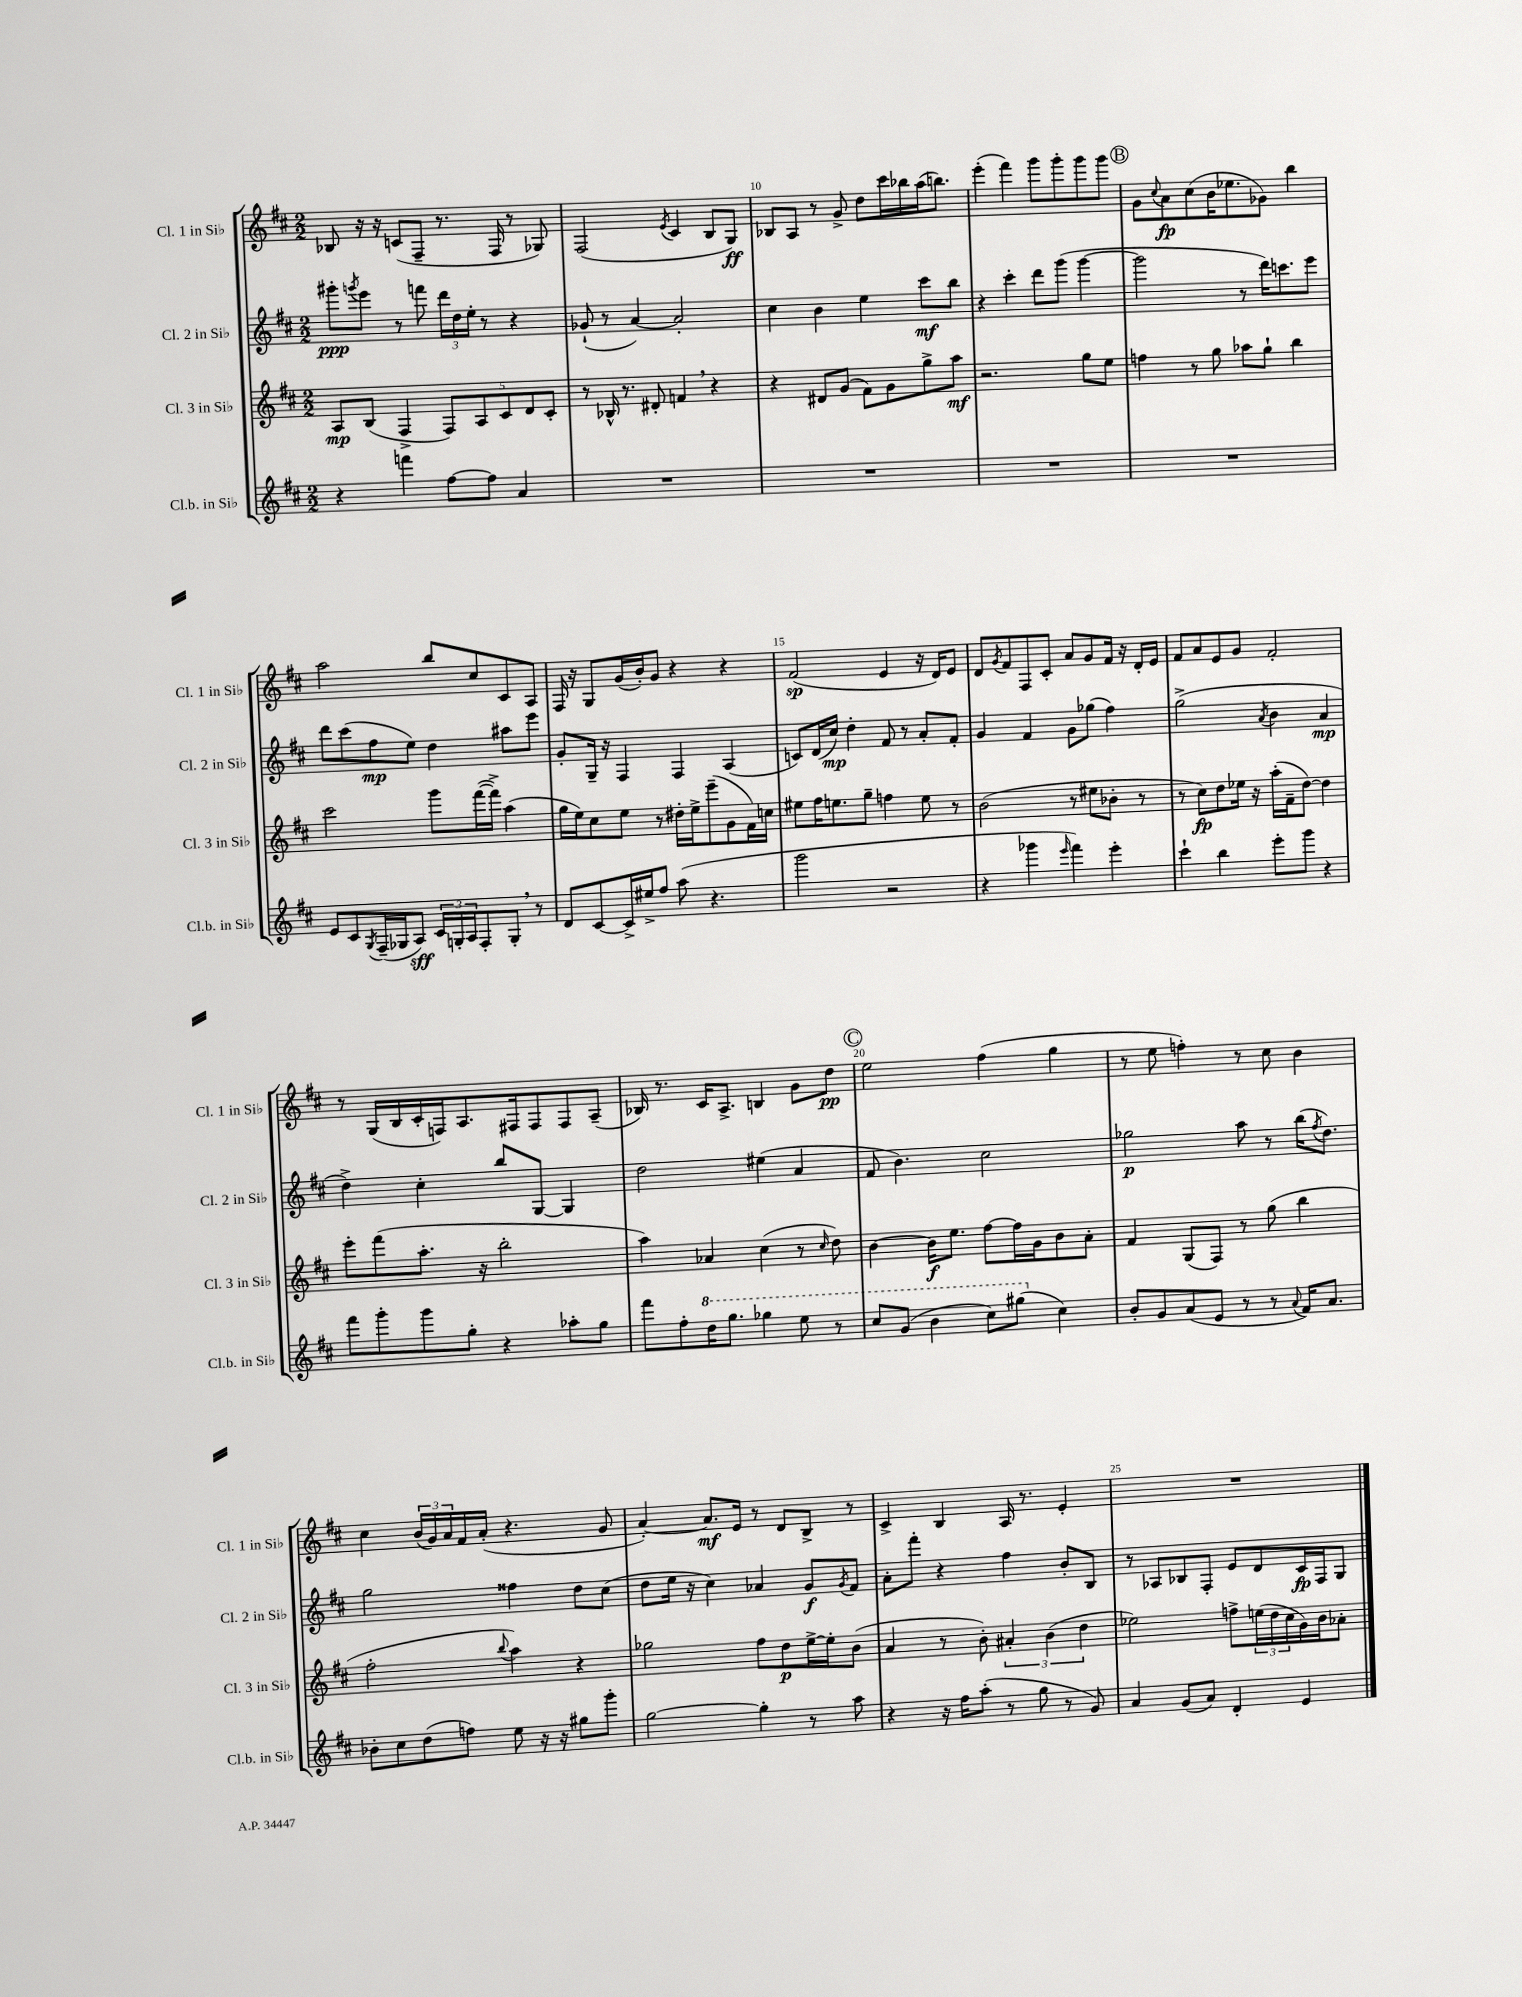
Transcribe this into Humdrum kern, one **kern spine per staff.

**kern	**kern	**kern	**kern
*staff4	*staff3	*staff2	*staff1
*clefG2	*clefG2	*clefG2	*clefG2
*k[f#c#]	*k[f#c#]	*k[f#c#]	*k[f#c#]
*M2/2	*M2/2	*M2/2	*M2/2
4r	8A/L	8ggg#'\L	8B-/
.	.	8qggg/	.
.	(8B/J	8eee\J	16r
.	.	.	16r
4fff\	4F#^/	8r	(8c/L
.	.	8fff\	8F#~/J
[8ff#\L	10F#/L)	24ddd\LL	8.r
.	.	24dd\	.
.	.	24ee'\JJ	.
.	10A/	.	.
8ff#\]J	.	8r	.
.	.	.	16F#/
.	10c#/	.	.
4a/	.	4r	8r
.	10d/	.	.
.	.	.	8G-/)
.	10c#'/J	.	.
=	=	=	=
1r	8r	(8g-`/	(2F#/
.	16B-^^/	8r	.
.	8.r	.	.
.	.	[4a/)	.
.	8d#'/	.	.
.	.	.	8qe/
.	4f/	2a'/]	4c#/
.	4r	.	8B/L
.	.	.	8G/J)
=	=	=	=
1r	4r	4cc#\	8B-/L
.	.	.	8A/J
.	8d#/L	4b\	8r
.	(8g/J	.	8g^/
.	8f#\L)	4ee\	8dd\L
.	8g\	.	16ccc#\L
.	.	.	16bb-\
.	8gg^\	8ccc#\L	(16aa\J
.	.	.	8.bb\J)
.	8aa\J	8bb\J	.
=	=	=	=
1r	2.r	4r	(4eee'\
.	.	4ccc#'\	4fff#\)
.	.	8ddd\L	8ggg\L
.	.	(8ggg\J	8ggg'\
.	8gg\L	[4ggg\	8ggg\
.	8ee\J	.	8ggg\J
=	=	=	=
1r	4ff\	2ggg\]	8g\L
.	.	.	8qqcc#/
.	.	.	8a\
.	8r	.	(8cc#\
.	8gg\	.	16b\K
.	.	.	8.ee-\
.	8aa-\L	8r	.
.	8gg`\J	16ddd\LK)	8g-\J)
.	.	8.ccc\	.
.	4bb\	.	4bb\
.	.	8eee\J	.
=	=	=	=
8e/L	2ccc#\	8ddd\L	2aa\
8c#/	.	(8ccc#\	.
8qG/	.	.	.
(16F#~/L	.	8ff#\	.
16G-/J	.	.	.
8A/J)	.	8ee\J)	.
24c#/LL	8ggg\L	4dd\	8bb/L
24G'/	.	.	.
24A/J	.	.	.
8F#'/	([16fff#\L	.	8cc#/
.	16fff#^\]JJ)	.	.
8G'/J	(4aa\	8aa#\L	8c#/
8r	.	8eee\J	8A/J
=	=	=	=
8d/L	16gg\LL	8g'/L	16F#/
.	16ee\J)	.	16r
[8c#/	8cc#\	16G~/Jk	8G/L
.	.	16r	.
16c#^/]L	8ee\J	4F#/	(16g/L
16ee#^/J	.	.	16b'/J)
8ff#/J	8r	.	8g/J
(8aa\	16dd#'\LL	4F#/	4r
.	16ee^\J	.	.
4.r	(8eee~\	.	.
.	8g\	(4A/	4r
.	16f#\L)	.	.
.	16cc\JJ	.	.
=	=	=	=
2ggg\	8ee#\L	8c/L)	(2f#/
.	16ff#\K	(16d/L	.
.	8.ee\	16cc#/JJ)	.
.	.	4dd'\	.
.	8gg~\J	.	.
2r	4ff\	8f#/	4e/
.	.	8r	.
.	8ee\	8a'/L	16r
.	.	.	16d/LK)
.	8r	8f#'/J	8e/J
=	=	=	=
4r	(2b\	4g/	8d/L
.	.	.	8qg/
.	.	.	8f#/
4ggg-\	.	4f#/	8F#/
.	.	.	8c#'/J
16qqeee/	.	.	.
4fff#\)	8r	8g\L	8a/L
.	8ee#\L	(8gg-\J	8g/
4eee'\	8b-'\J	4ff#\)	16f#/Jk
.	.	.	16r
.	8r	.	16d'/LL
.	.	.	16e/JJ
=	=	=	=
4ccc#`\	8r	(2gg^\	8f#/L
.	8cc#\L)	.	8a/
4bb\	8dd\	.	8e/
.	16ee-\Jk	.	8g/J
.	16r	.	.
.	.	8qa/	.
8eee'\L	(16aa'\LL	4b\	2f#'/
.	16f#~\J	.	.
8ggg\J	[8dd\J)	.	.
4r	4dd\]	4a/	.
=	=	=	=
8fff#\L	8eee'\L	4dd^\)	8r
8ggg'\	(8fff#\	.	(16G/LL
.	.	.	16B/
8ggg\	8.aa'\J	4cc#'\	16c#'/
.	.	.	16F/J)
8gg'\J	.	.	8.A/
.	16r	.	.
4r	2bb'\	8bb/L	.
.	.	.	16F#/k
.	.	[8G/J	8F#/
8aa-'\L	.	4G/]	8F#/
8gg\J	.	.	(8A~/J
=	=	=	=
8fff#\L	4aa\)	2dd\	16B-/)
.	.	.	8.r
8ff#'\	.	.	.
16ddd\K	4a-/	.	16c#/LK
8.ggg\J	.	.	8.A^/J
4ggg-\	(4cc#\	(4ee#\	4B/
8eee\	8r	4a/	8g\L
.	16qqcc#/	.	.
8r	8dd\)	.	8dd\J
=	=	=	=
8ccc#/L	[4b\	8f#/	2ee\
(8gg/J	.	4.b\)	.
4bb\	16b\]LK	.	.
.	8.ee\J	.	.
8ccc#\L)	[8ff#\L	2cc#\	(4ff#\
(8ggg#\J	16ff#\]L	.	.
.	16g\J	.	.
4cc#\)	8b\	.	4gg\
.	8a'\J	.	.
=	=	=	=
8b'/L	4f#/	2gg-\	8r
8g/	.	.	8ee\
(8a/	(8G/L	.	4ff'\)
8e/J	8F#/J)	.	.
8r	8r	8aa\	8r
8r	(8gg\	8r	8cc#\
8qqa/	.	.	.
16f#/LK)	4bb\	(16bb\LK	4b\
.	.	8qff#/	.
8.a/J	.	8.dd\J)	.
=	=	=	=
8b-'\L	2ff#'\	2gg\	4cc#\
8cc#\	.	.	.
(8dd\	.	.	(24b/LL
.	.	.	24g/)
.	.	.	24a/
8ff\J)	.	.	16f#/
.	.	.	(16a'/JJ
.	8qqbb/	.	.
8ee\	4aa\)	4ff##\	4.r
16r	.	.	.
16r	.	.	.
8gg#\L	4r	8dd\L	.
8ggg'\J	.	(8cc#\J	8g/
=	=	=	=
[2gg\	2gg-\	8dd\L	[4a'/)
.	.	16ee\Jk	.
.	.	16r	.
.	.	4cc#\)	8.a/]L
.	.	.	16e/Jk
4gg'\]	8ff#\L	4a-/	8r
.	8dd\	.	8d/L
8r	[16ee^\L	8g/L	8B^/J
.	16ee'\]J	.	.
.	.	8qg/	.
8aa\	(8b\J	8f#/J	8r
=	=	=	=
4r	4a/	8a'\L	4c#^/
.	.	8fff#'\J	.
16r	8r	4r	4B/
16ff#\LK	.	.	.
(8aa'\J	8b'\)	.	.
8r	6a#'/	4ff#\	16A/
.	.	.	8.r
8gg\	.	.	.
.	(6b\	.	.
8r	.	8b'/L	4e'/
.	6dd\	.	.
8g/)	.	8B/J	.
=	=	=	=
4a/	2ee-\)	8r	1r
.	.	8A-/L	.
(8g/L	.	8B-/	.
8a/J)	.	8F#'/J	.
4d'/	8ff^\L	8e/L	.
.	(24ee\L	8d/	.
.	24dd\	.	.
.	24cc#\	.	.
4e/	16g\)	16c#/L	.
.	16b\J	16F#/J	.
.	8a-'\J	8G/J	.
==	==	==	==
*-	*-	*-	*-
